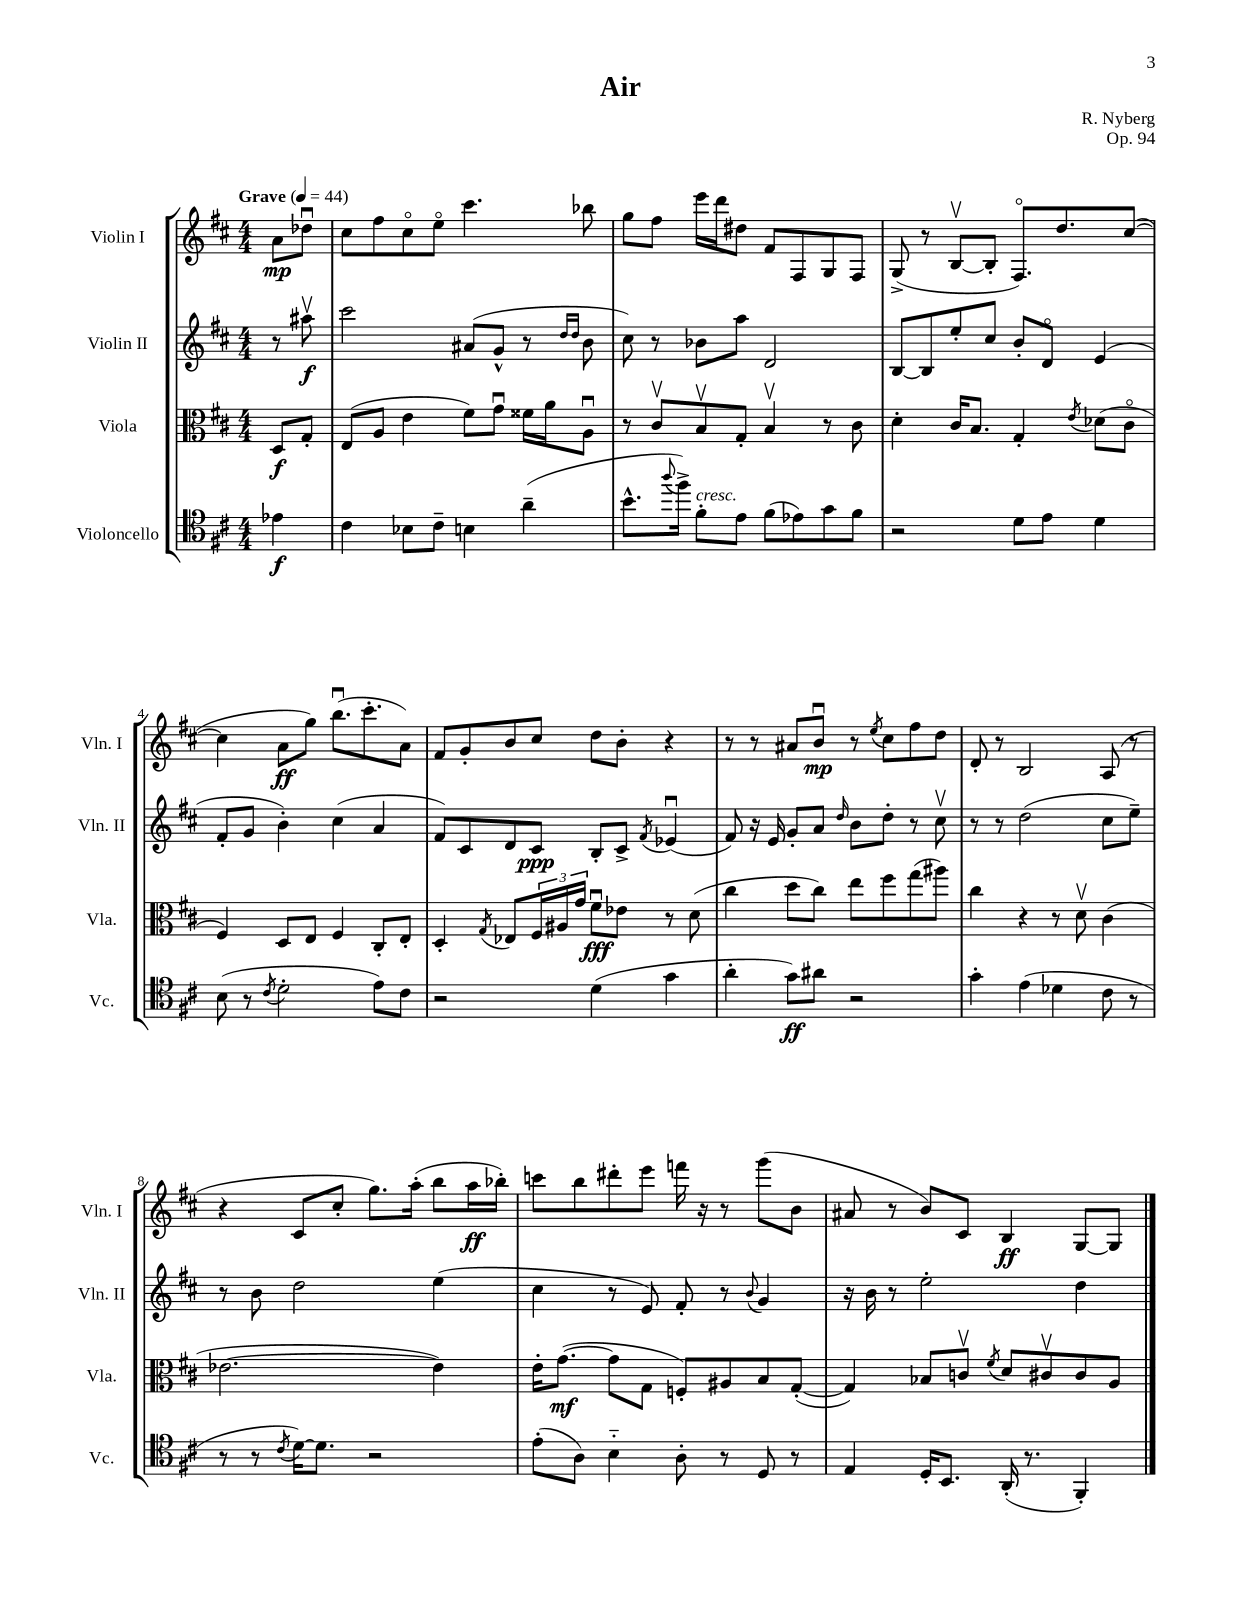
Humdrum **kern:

**kern	**kern	**kern	**kern
*staff4	*staff3	*staff2	*staff1
*clefC4	*clefC3	*clefG2	*clefG2
*k[f#c#]	*k[f#c#]	*k[f#c#]	*k[f#c#]
*M4/4	*M4/4	*M4/4	*M4/4
*MM44	*MM44	*MM44	*MM44
4e-\	8D/L	8r	8a\L
.	8G'/J	8aa#v\	8dd-u\J
=	=	=	=
4c#\	(8E/L	2ccc#\	8cc#\L
.	8A/J	.	8ff#\
8B-\L	4e\	.	8cc#o\
8c#~\J	.	.	8eeo\J
4B\	8f#\L)	(8a#/L	4.ccc#\
.	8gu\J	8g^^/J	.
(4a~\	16f##\LL	8r	.
.	16a\J	.	.
.	.	16qqdd/LL	.
.	.	16qqdd/JJ	.
.	8Au\J	8b\	8bb-\
=	=	=	=
8.b^^\L	8r	8cc#\)	8gg\L
.	8c#v/L	8r	8ff#\J
8qqaa/	.	.	.
16ff#^\Jk)	.	.	.
8f#'\L	8Bv/	8b-\L	16eee\LL
.	.	.	16ddd\J
8e\J	8G'/J	8aa\J	8dd#\J
(8f#\L	4Bv/	2d/	8f#/L
8e-\)	.	.	8F#/
8g\	8r	.	8G/
8f#\J	8c#\	.	8F#/J
=	=	=	=
2r	4d'\	[8B/L	(8G^/
.	.	8B/]	8r
.	16c#/LK	8ee'/	[8Bv/L
.	8.B/J	.	.
.	.	8cc#/J	8B'/]J
8d\L	4G'/	8b'/L	8.F#o/L)
8e\J	.	8do/J	.
.	.	.	8.dd/
.	8qe/	.	.
4d\	(8d-\L	(4e/	.
.	8c#o\J	.	([8cc#/J
=	=	=	=
(8B\	4F#/)	8f#'/L	4cc#\]
8r	.	8g/J	.
8qc#/	.	.	.
2d'\	8D/L	4b'\)	8a\L
.	8E/J	.	8gg\J)
.	4F#/	(4cc#\	(8.bbu\L
.	.	.	8.ccc#'\
8e\L)	8C#'/L	4a/	.
8c#\J	8E'/J	.	8a\J)
=	=	=	=
2r	4D'/	8f#/L)	8f#/L
.	.	8c#/	8g'/
.	8qG/	.	.
.	8E-/L	8d/	8b/
.	24F#/L	8c#/J	8cc#/J
.	24A#/	.	.
.	24g/JJ	.	.
(4d\	8f#u\L	8B'/L	8dd\L
.	8e-\J	8c#^/J	8b'\J
.	.	8qf#/	.
4g\	8r	(4e-u/	4r
.	(8d\	.	.
=	=	=	=
4a'\	4cc#\	8f#/)	8r
.	.	16r	8r
.	.	16e/	.
8g\L)	8dd\L	8g'/L	8a#/L
8a#\J	8cc#\J)	8a/J	8bu/J
.	.	16qqdd/	.
2r	8ee\L	8b\L	8r
.	.	.	8qee/
.	8ff#\	8dd'\J	8cc#\L
.	(8gg\	8r	8ff#\
.	8aa#\J)	8cc#v\	8dd\J
=	=	=	=
4g'\	4cc#\	8r	8d'/
.	.	8r	8r
(4e\	4r	(2dd\	2B/
4d-\	8r	.	.
.	8dv\	.	.
8c#\	(4c#\	8cc#\L	(8A/
8r	.	8ee~\J)	8r
=	=	=	=
8r	[2.e-\	8r	4r
8r	.	8b\	.
8qc#/	.	.	.
[16d\LK)	.	2dd\	8c#/L
8.d\]J	.	.	.
.	.	.	8cc#'/J
2r	.	.	8.gg\L)
.	.	.	(16aa'\Jk
.	4e-\])	(4ee\	8bb\L
.	.	.	16aa\L
.	.	.	16bb-'\JJ)
=	=	=	=
(8e'\L	16e'\LK	4cc#\	8ccc\L
.	([8.g\J	.	.
8A\J)	.	.	8bb\
4B'~\	8g\]L	8r	8ddd#'\
.	8G\J	8e/)	8eee\J
8A'\	8F'/L)	8f#'/	16fff\
.	.	.	16r
8r	8A#/	8r	8r
.	.	8qqb/	.
8D/	8B/	4g/	(8ggg\L
8r	([8G'/J	.	8b\J
=	=	=	=
4E/	4G/])	16r	8a#/
.	.	16b\	.
.	.	8r	8r
16D'/LK	8B-/L	2ee'\	8b/L)
8.BB/J	.	.	.
.	8cv/J	.	8c#/J
.	8qf#/	.	.
(16AA'/	8d/L	.	4B/
8.r	.	.	.
.	8c#v/	.	.
4FF#'/)	8c#/	4dd\	[8G/L
.	8A/J	.	8G/]J
==	==	==	==
*-	*-	*-	*-
